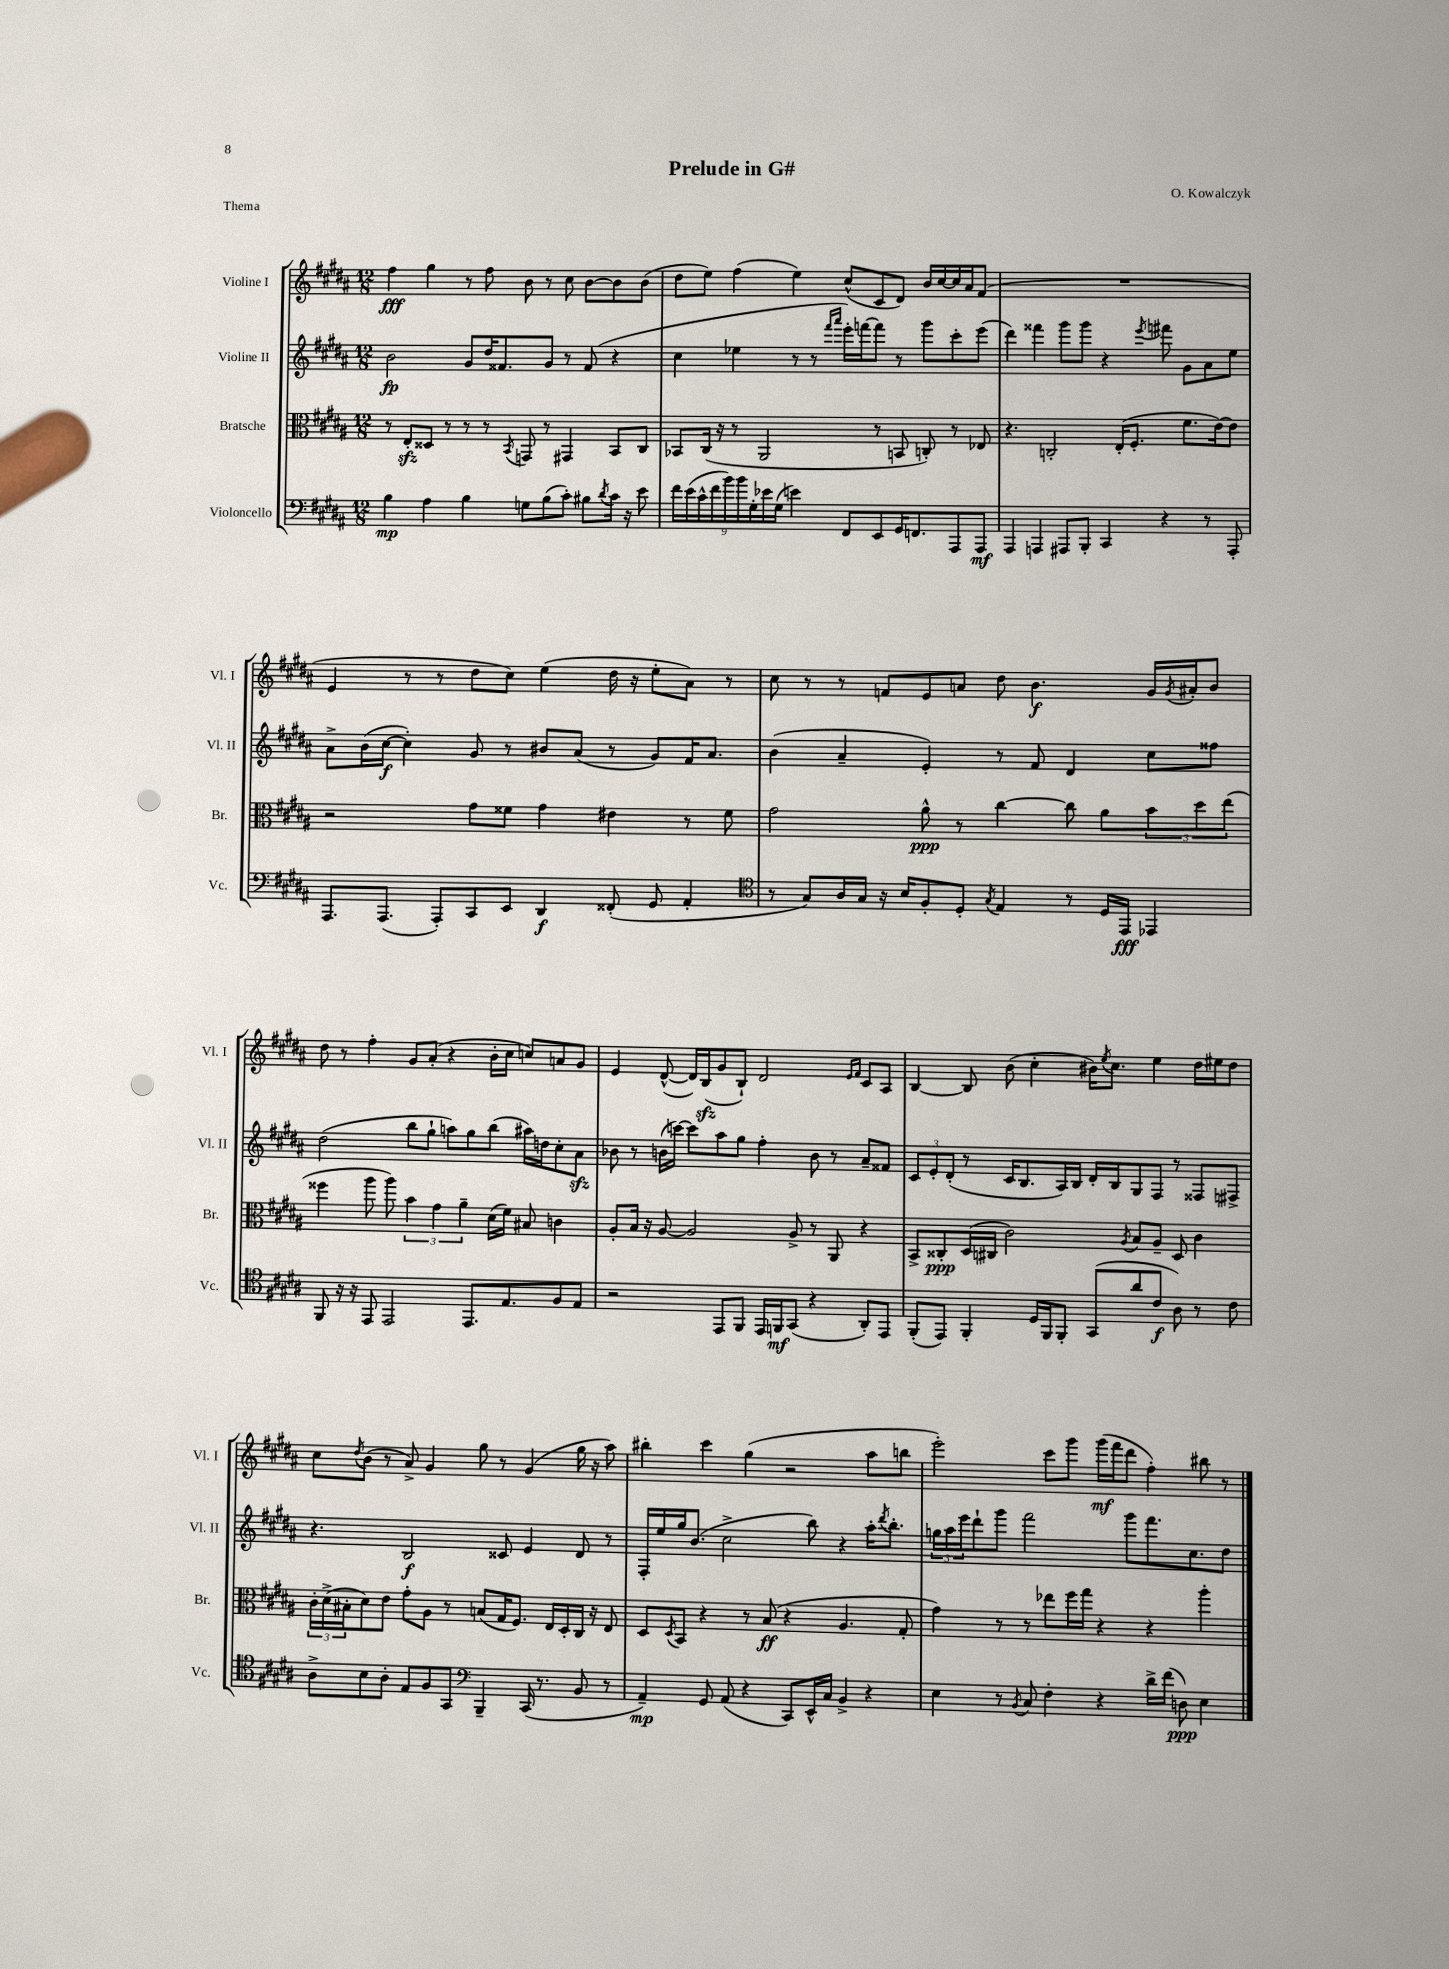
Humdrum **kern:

**kern	**dynam	**kern	**dynam	**kern	**dynam	**kern	**dynam
*part4	*part4	*part3	*part3	*part2	*part2	*part1	*part1
*staff4	*staff4	*staff3	*staff3	*staff2	*staff2	*staff1	*staff1
*I"Violoncello	*	*I"Bratsche	*	*I"Violine II	*	*I"Violine I	*
*I'Vc.	*	*I'Br.	*	*I'Vl. II	*	*I'Vl. I	*
*clefF4	*	*clefC3	*	*clefG2	*	*clefG2	*
*k[f#c#g#d#a#]	*	*k[f#c#g#d#a#]	*	*k[f#c#g#d#a#]	*	*k[f#c#g#d#a#]	*
*M12/8	*	*M12/8	*	*M12/8	*	*M12/8	*
=1	=1	=1	=1	=1	=1	=1	=1
4B\	mp	8r	.	2b\	fp	4ff#\	fff
.	.	8Ezz'/L	.	.	.	.	.
4A#\	.	8D##X/J	.	.	.	4gg#\	.
.	.	8r	.	.	.	.	.
4B\	.	8r	.	8g#/L	.	8r	.
.	.	8r	.	16dd#/K	.	8ff#\	.
.	.	.	.	8.f##X/	.	.	.
.	.	8qBB/	.	.	.	.	.
8Gn\L	.	8GGn/	.	.	.	8b\	.
(8B\	.	8r	.	8g#/J	.	8r	.
8c#'\J)	.	4GG#X/	.	8r	.	8cc#\	.
8B#X\L	.	.	.	(8f##/	.	[8b\L	.
8qd#/	.	.	.	.	.	.	.
16c#\Jk	.	8BB/L	.	4r	.	8b\]	.
16r	.	.	.	.	.	.	.
8e\	.	8C#/J	.	.	.	(8b\J	.
=2	=2	=2	=2	=2	=2	=2	=2
18f#\LL	.	8BB-X/L	.	4cc#\	.	8dd#\L	.
(18e\	.	.	.	.	.	.	.
18c#^^\	.	.	.	.	.	.	.
.	.	(16C#/Jk	.	.	.	8ee\J)	.
18f#\	.	.	.	.	.	.	.
.	.	16r	.	.	.	.	.
18b\)	.	.	.	.	.	.	.
.	.	8r	.	4ee-X\	.	(4ff#\	.
18b\	.	.	.	.	.	.	.
18G#'\	.	.	.	.	.	.	.
.	.	2AA#/	.	.	.	.	.
18e-X\	.	.	.	.	.	.	.
(18G#\JJ	.	.	.	.	.	.	.
4en\)	.	.	.	8r	.	4ee\)	.
.	.	.	.	8r	.	.	.
.	.	.	.	16qqfff#/LL	.	.	.
.	.	.	.	16qqaaa#/JJ	.	.	.
8FF#/L	.	.	.	16eee'\LL)	.	(8cc#^^/L	.
.	.	.	.	[16fffn\J	.	.	.
8EE/	.	8r	.	8fff\J]	.	8c#/	.
16GG#/K	.	8BBn/	.	8r	.	8d#/J)	.
8.FFn/	.	.	.	.	.	.	.
.	.	8Cn'/)	.	8ggg#\L	.	16b/LL	.
.	.	.	.	.	.	[16cc#/	.
8AAA#/	.	8r	.	8ccc#'\	.	16cc#/]	.
.	.	.	.	.	.	16a#/J	.
8AAA#/J	mf	8E-X/	.	(8eee\J	.	(8f#/J	.
=3	=3	=3	=3	=3	=3	=3	=3
4AAA#/	.	4.r	.	4ddd#\)	.	1.r	.
4AAAn/	.	.	.	4fff##X\	.	.	.
.	.	2Cn'/	.	.	.	.	.
8AAA#X/L	.	.	.	8ggg#\L	.	.	.
8BBB'/J	.	.	.	8ggg#\J	.	.	.
4CC#/	.	.	.	4r	.	.	.
.	.	(16E'/KL	.	.	.	.	.
.	.	8.F#'/J	.	.	.	.	.
.	.	.	.	8qeee/	.	.	.
4r	.	.	.	8fff#X\	.	.	.
.	.	8.f#\L	.	8g#\L	.	.	.
8r	.	.	.	8a#\	.	.	.
.	.	[16e\k)	.	.	.	.	.
8AAA#'/	.	8e\J]	.	8ee\J	.	.	.
!!LO:LB:g=z
=4	=4	=4	=4	=4	=4	=4	=4
8.AAA#/L	.	2r	.	8a#^\L	.	4e/	.
.	.	.	.	(16b\L	.	.	.
(8.AAA#/J	.	.	.	[16cc#\JJ	f	.	.
.	.	.	.	4cc#'\])	.	8r	.
8AAA#'/L)	.	.	.	.	.	8r	.
8CC#/	.	8g#\L	.	8g#/	.	8dd#\L	.
8EE/J	.	8f##X\J	.	8r	.	8cc#\J)	.
4DD#/	f	4g#\	.	8b#X/L	.	(4ee\	.
.	.	.	.	(8a#/J	.	.	.
(8FF##X'/	.	4e#X\	.	8r	.	16dd#\	.
.	.	.	.	.	.	16r	.
8GG#/	.	.	.	8g#/L)	.	8ee'\L	.
4AA#'/	.	8r	.	16f#/K	.	8a#\J)	.
.	.	.	.	8.a#/J	.	.	.
.	.	8f##\	.	.	.	8r	.
=5	=5	=5	=5	=5	=5	=5	=5
*clefC4	*	*	*	*	*	*	*
8r	.	2g#\	.	(4b\	.	8cc#\	.
8G#/L)	.	.	.	.	.	8r	.
16A#/L	.	.	.	4a#~/	.	8r	.
16G#/JJ	.	.	.	.	.	.	.
16r	.	.	.	.	.	8fn/L	.
16B/KL	.	.	.	.	.	.	.
8F#'/	.	8a#^^\	ppp	4e'/)	.	8e/	.
8D#'/J	.	8r	.	.	.	8an/J	.
8qG#/	.	.	.	.	.	.	.
4E/	.	[4cc#\	.	8r	.	8dd#\	.
.	.	.	.	8f#/	.	4.b\	f
8r	.	8cc#\]	.	4d#/	.	.	.
16D#/LL	.	8a#\L	.	.	.	.	.
16EE/JJ	fff	.	.	.	.	.	.
4EE-X/	.	12b\	.	8cc#\L	.	16g#/LL	.
.	.	.	.	.	.	8qg#/	.
.	.	.	.	.	.	16a#X'/J	.
.	.	12dd#\	.	.	.	.	.
.	.	.	.	8ff##X\J	.	8b/J	.
.	.	(12ee\J	.	.	.	.	.
!!LO:LB:g=z
=6	=6	=6	=6	=6	=6	=6	=6
8FF#/	.	4ff##X\	.	(2dd#\	.	8dd#\	.
16r	.	.	.	.	.	8r	.
16r	.	.	.	.	.	.	.
8EE/	.	8aa#\	.	.	.	4ff#'\	.
2EE/	.	8aa#\)	.	.	.	.	.
.	.	6b\	.	8bb\L	.	8g#/L	.
.	.	.	.	8gg#`\J	.	(8a#'/J	.
.	.	6g#\	.	.	.	.	.
.	.	.	.	8aan\L)	.	4r	.
.	.	6a#~\	.	.	.	.	.
8.EE/L	.	.	.	8gg#\	.	.	.
.	.	(16d#\LL	.	(8bb\J	.	16b'\LL	.
8.E/	.	16f#\JJ)	.	.	.	16cc#\JJ	.
.	.	8B#X/	.	16aa#X\LL)	.	8ccn/L)	.
.	.	.	.	16ddn\J	.	.	.
8F#/	.	4cn\	.	8cc#'\	.	8an/	.
8E/J	.	.	.	8a#zz\J	.	8g#/J	.
=7	=7	=7	=7	=7	=7	=7	=7
2r	.	8A#'/L	.	8b-X\	.	4e/	.
.	.	16B/Jk	.	8r	.	.	.
.	.	16r	.	.	.	.	.
.	.	[8A#/	.	(16bn\LL	.	([8d#^^/	.
.	.	.	.	[16cccn\JJ)	.	.	.
.	.	2A#/]	.	8ccc\L]	.	16d#/LL])	.
.	.	.	.	.	.	(16Bzz/J	.
8EE/L	.	.	.	8aa#\	.	8g#/	.
8FF#/J	.	.	.	8gg#\J	.	8B`/J)	.
16EE/LL	.	.	.	4ff#'\	.	2d#/	.
16FFn/J	mf	.	.	.	.	.	.
(8GG#/J	.	8A#^/	.	.	.	.	.
4r	.	8r	.	8b\	.	.	.
.	.	8AA#/	.	8r	.	.	.
.	.	.	.	.	.	16qqe/LL	.
.	.	.	.	.	.	16qqf#/JJ	.
8AA#'/L)	.	4r	.	8a#~/L	.	8c#/L	.
8EE/J	.	.	.	8f##X/J	.	8A#/J	.
=8	=8	=8	=8	=8	=8	=8	=8
(8FF#'/L	.	8BB^/L	.	12c#/L	.	[4B/	.
.	.	.	.	12e'/	.	.	.
8EE/J)	.	8C##X'/	ppp	.	.	.	.
.	.	.	.	(12d#'/J	.	.	.
4FF#'/	.	(16D#/L	.	8r	.	8B/]	.
.	.	16C#X/JJ	.	.	.	.	.
.	.	2c#\)	.	16c#/KL	.	(8b\	.
.	.	.	.	8.B/	.	.	.
16D#/LL	.	.	.	.	.	4cc#'\	.
16FF#/J	.	.	.	.	.	.	.
8FF#'/J	.	.	.	16A#/L)	.	.	.
.	.	.	.	16B/JJ	.	.	.
(8GG#/L	.	.	.	16d#'/LL	.	16b#X\KL)	.
.	.	.	.	.	.	8qee/	.
.	.	.	.	16B/J	.	8.cc#\J	.
.	.	8qA#/	.	.	.	.	.
8a#/	.	8B/L	.	8G#/	.	.	.
8c#/J	f	8A#~/J	.	8F#/J	.	4ee\	.
8A#\)	.	8D#/	.	8r	.	.	.
8r	.	4c#\	.	8F##X/L	.	16dd#\LL	.
.	.	.	.	.	.	16ee#X\J	.
8c#\	.	.	.	8F#X^/J	.	8dd#\J	.
!!LO:LB:g=z
=9	=9	=9	=9	=9	=9	=9	=9
8A#^\L	.	24c#'\LL	.	4.r	.	8cc#\L	.
.	.	(24d#^\	.	.	.	.	.
.	.	24B#X'\J	.	.	.	.	.
.	.	.	.	.	.	8qdd#/	.
8B\	.	8d#\)	.	.	.	(8b\J	.
8A#'\J	.	8e\J	.	.	.	8r	.
8E/L	.	8g#'\L	.	2B/	f	8a#^/)	.
8F#/	.	8A#\J	.	.	.	4g#/	.
8GG#/J	.	8r	.	.	.	.	.
*clefF4	*	*	*	*	*	*	*
4BBB~/	.	(8Bn/L	.	.	.	8gg#\	.
.	.	16G#/K	.	8c##X/	.	8r	.
.	.	8.F#/J)	.	.	.	.	.
(16CC#/	.	.	.	4e/	.	(4g#/	.
8.r	.	.	.	.	.	.	.
.	.	16E/LL	.	.	.	.	.
.	.	16D#'/	.	.	.	.	.
8BB/	.	16C#/JJ	.	8d#/	.	16gg#\	.
.	.	16r	.	.	.	16r	.
8r	.	8E/	.	8r	.	8aa#\)	.
=10	=10	=10	=10	=10	=10	=10	=10
4AA#~/)	mp	8D#/L	.	16F#'/LL	.	4bb#X'\	.
.	.	.	.	16ee/	.	.	.
.	.	8qD#/	.	.	.	.	.
.	.	8BB/J	.	16gg#/J	.	.	.
.	.	.	.	(8.b/J	.	.	.
8GG#/	.	4r	.	.	.	4ccc#\	.
(8AA#/	.	.	.	2cc#^\	.	.	.
4r	.	8r	.	.	.	(4gg#\	.
.	.	(8B/	ff	.	.	.	.
8CC#/L)	.	4r	.	.	.	2r	.
16EE^^/L	.	.	.	8bb\)	.	.	.
16C#/JJ	.	.	.	.	.	.	.
4BB^/	.	4.A#/	.	4r	.	.	.
4r	.	.	.	16aa#'\KL	.	8aa#\L	.
.	.	.	.	8qddd#/	.	.	.
.	.	.	.	8.bb'\J	.	.	.
.	.	8G#'/	.	.	.	8bbn\J	.
=11	=11	=11	=11	=11	=11	=11	=11
4E\	.	4g#\)	.	24ggn\LL	.	2eee'\)	.
.	.	.	.	24aa#\	.	.	.
.	.	.	.	24eee\J	.	.	.
.	.	.	.	8ddd#`\	.	.	.
8r	.	8r	.	8ggg#\J	.	.	.
8qBB/	.	.	.	.	.	.	.
8C#/	.	8r	.	2fff#\	.	.	.
4F#'\	.	8ee-X\L	.	.	.	8ccc#\L	.
.	.	16ff#\L	.	.	.	8ggg#\J	.
.	.	16gg#\JJ	.	.	.	.	.
4r	.	4r	.	.	.	(16ggg#\LL	mf
.	.	.	.	.	.	16fff#\J	.
.	.	.	.	8ggg#\L	.	8ddd#\J	.
16d#^\LL	.	4r	.	8.fff#\	.	4ff#'\)	.
(16f#\JJ	.	.	.	.	.	.	.
8Dn\)	ppp	.	.	.	.	.	.
.	.	.	.	8.cc#\	.	.	.
4E\	.	4aa#'\	.	.	.	8bb#X\	.
.	.	.	.	8dd#\J	.	8r	.
==	==	==	==	==	==	==	==
*-	*-	*-	*-	*-	*-	*-	*-
